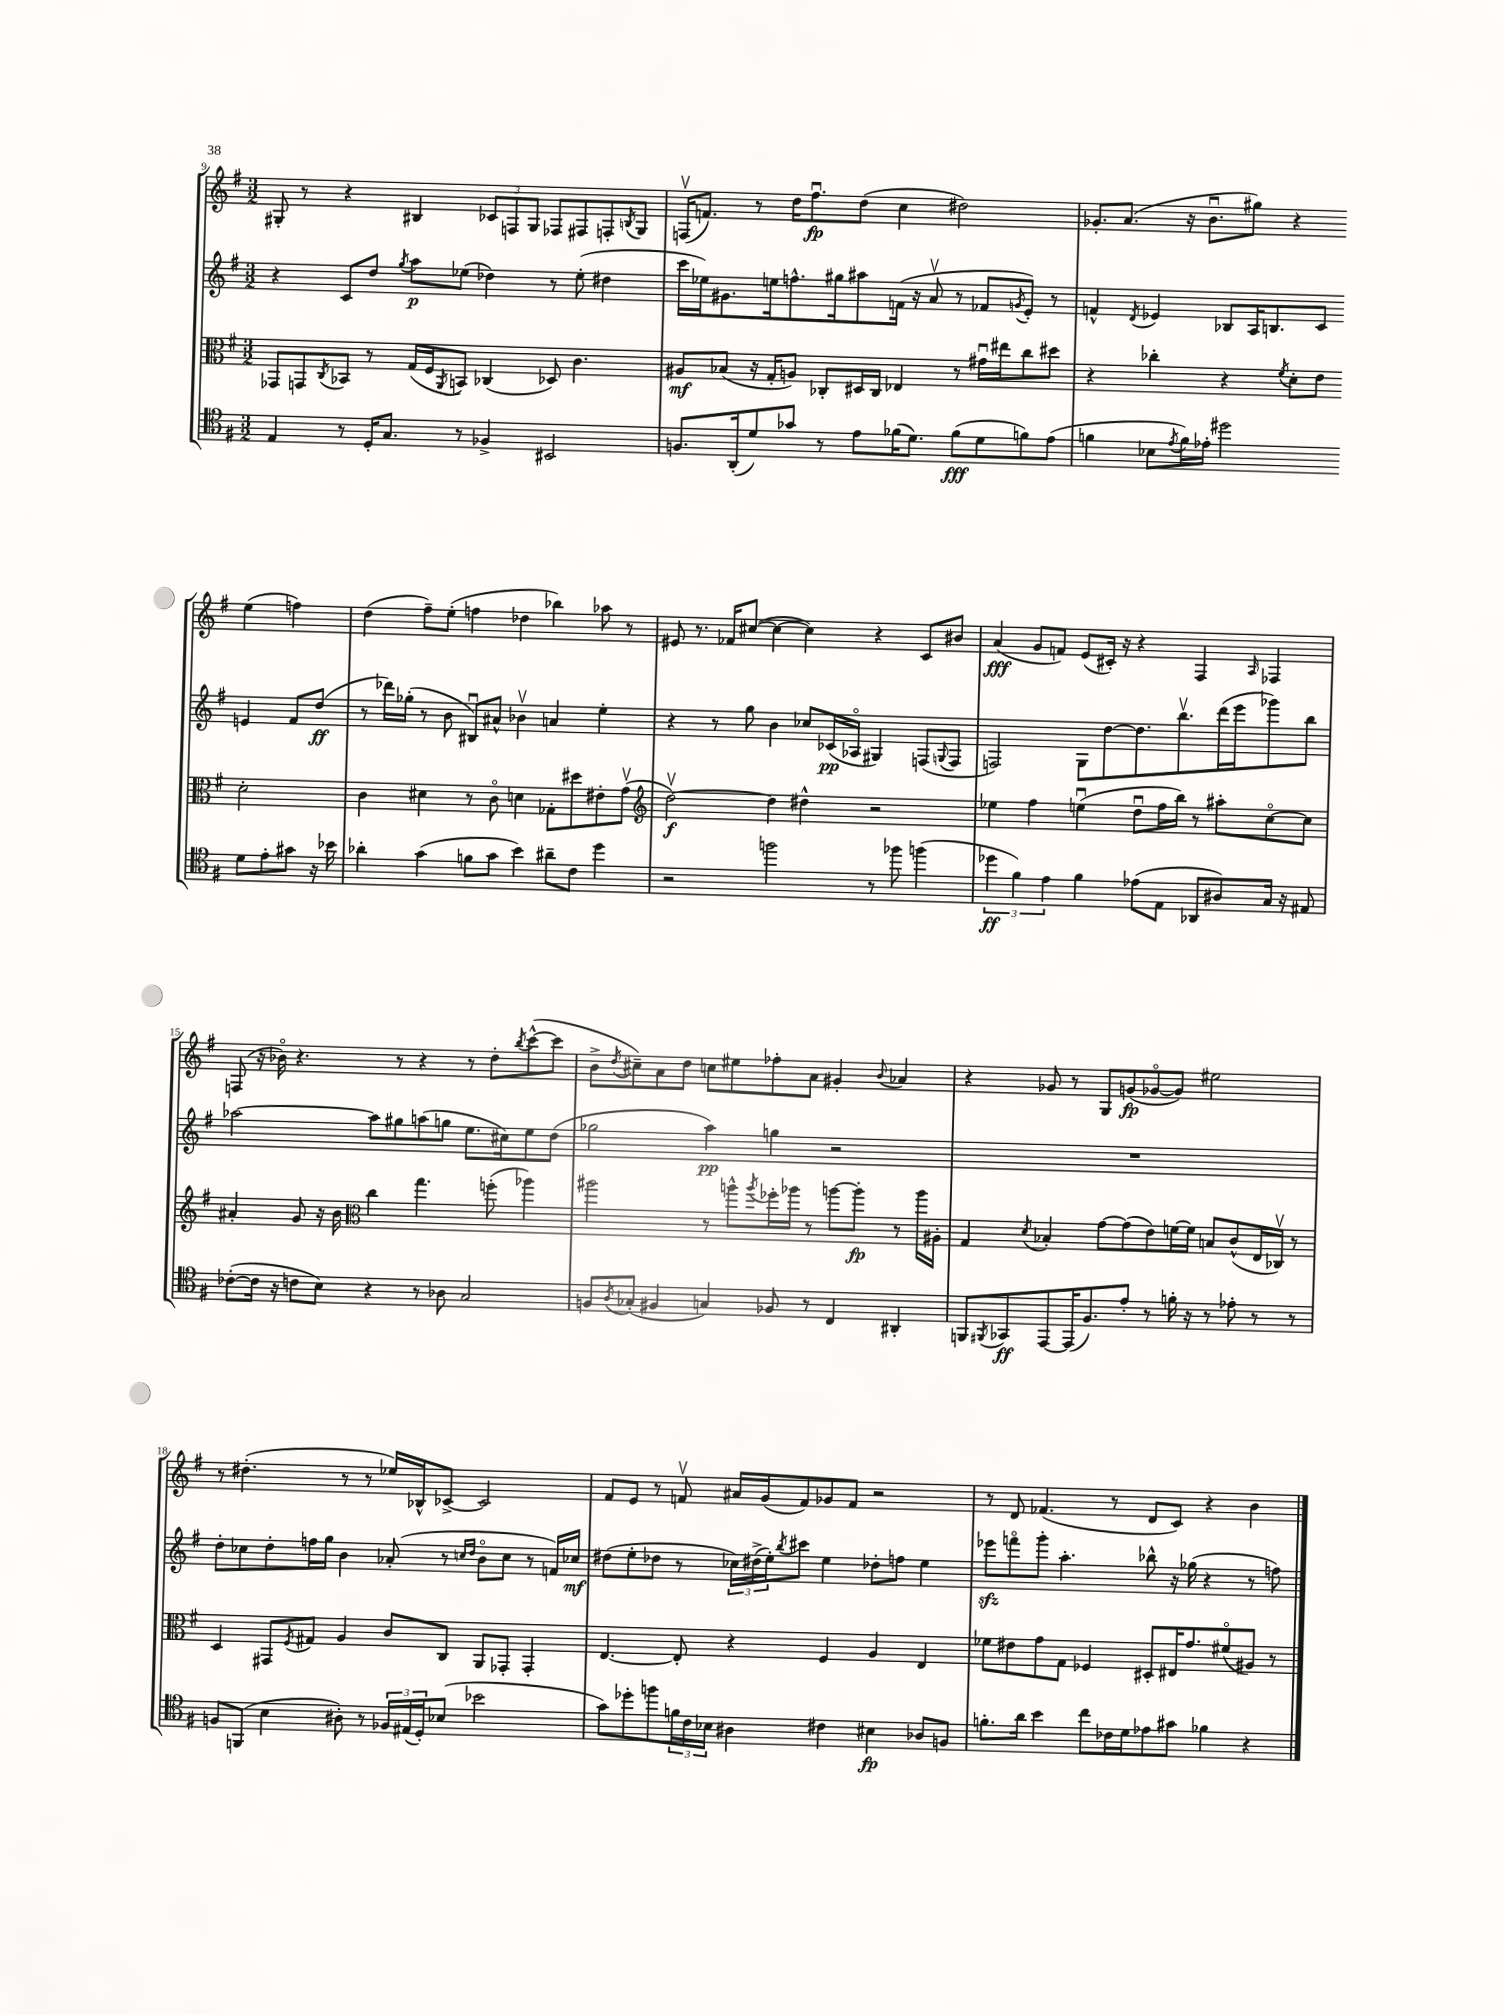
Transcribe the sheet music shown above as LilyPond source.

<<
\new StaffGroup <<
\new Staff = "s0" {
    \clef treble \key g \major \numericTimeSignature \time 3/2
    gis8-. r8 r4 bis4 \tuplet 3/2 { ces'8 f8 gis8 } fes8 fis8 f8-. \acciaccatura { b8 } gis8 |
    f16\upbow( f'8.) r8 d''16 fis''8.\downbow\fp d''8( c''4 dis''2) |
    ges'8.-. a'8.( r16 b'8.\downbow gis''8) r4 e''4( f''4) |
    d''4( fis''8--) e''8-.( f''4 des''4 bes''4) aes''8 r8 |
    eis'8 r8. fes'16 cis''8~( cis''4~ cis''4) r4 c'8 bis'8 |
    a'4\fff( g'8 f'8) e'8( cis'16-.) r16 r4 fis4 \grace { a16 } fes4 |
    f8( r16 bes'16\flageolet) r4. r8 r4 r8 d''8-. \acciaccatura { b''8 } c'''8~-^( c'''8 |
    b'8-> \acciaccatura { d''8 } cis''8--) a'8 d''8 c''8 eis''8 fes''8-. a'8 gis'4-. \appoggiatura { b'8 } aes'4 |
    r4 ges'8 r8 g8 g'8\fp( ges'8~\flageolet ges'8) eis''2 |
    r8 dis''4.-.( r8 r8 ees''16) bes16-^ ces'8~-> ces'2 |
    fis'8 e'8 r8 f'8\upbow ais'16 g'16( f'8) ges'8 f'8 r2 |
    r8 d'8 fes'4.( r8 d'8 c'8) r4 b'4 \bar "|." |
}
\new Staff = "s1" {
    \clef treble \key g \major \numericTimeSignature \time 3/2
    r4 c'8 d''8 \acciaccatura { g''8 } a''8\p ees''8( des''4) r8 ees''8-.( dis''4 |
    c'''16 ees''16) gis'8. e''16 f''8.-^ gis''16 ais''8 f'16( r16 a'8\upbow r8 fes'8 \acciaccatura { g'8 } e'8-.) r8 |
    f'4-^ \acciaccatura { d'8 } ees'4 bes8 a16 b8. c'8 e'4 f'8 d''8\ff( |
    r8 des'''16) ges''16-.( r8 b'8 bis8\downbow) ais'8-^ bes'4\upbow a'4 e''4-. |
    r4 r8 g''8 b'4 ces''8 ces'16\pp( aes16\flageolet gis4) f8( \appoggiatura { g8 } f8 |
    f2) g8 d''8~ d''8. b''8.\upbow d'''16( e'''16 ges'''8) b''8 |
    aes''2~ aes''8 gis''8 a''8( g''8 e''8. cis''16) e''8 d''8( |
    ges''2 a''4\pp) g''4 r2 |
    R1. |
    d''8-. ces''8 d''8-. f''16 g''16 b'4 aes'8-.( r8 \grace { c''16 d''16 } b'8\flageolet c''8 r8 f'16) ces''16\mf |
    dis''8( e''8-. des''8 r8 \tuplet 3/2 { ces''16) dis''16->( e''16-.) } \acciaccatura { b''8 } cis'''8 e''4 des''8-. f''8 e''4 |
    ees'''8\sfz f'''8\flageolet g'''8-. a''4.-. bes''8-^ r16 ges''16( r4 r8 f''8) \bar "|." |
}
\new Staff = "s2" {
    \clef alto \key g \major \numericTimeSignature \time 3/2
    ges,8 g,8 \acciaccatura { c8 } bes,8 r8 g16( fis16 \acciaccatura { a,8 } b,8) ces4( des8) c'4. |
    ais8\mf bes8( r16 g16-. a8) ces8-. dis16 ces16 ees4 r8 gis'16\downbow eis''16 c''8 dis''8 |
    r4 ces''4-. r4 \acciaccatura { fis'8 } d'8-. e'8 d'2-. |
    c'4 dis'4 r8 c'8\flageolet d'4 ges8-. dis''8 eis'8-. g'8\upbow( |
    \clef treble d''2~\upbow\f) d''4 dis''4-^ r2 |
    ees''4 fis''4 e''4\downbow( d''8\downbow fis''16 b''16) r8 ais''8-. c''8~\flageolet c''8 |
    ais'4-. g'8 r16 b'16 \clef alto c''4 g''4. f''8-.( aes''4) |
    ais''2 r8 a''8-^ \acciaccatura { a''8 } fes''16-. aes''16 r8 a''8~ a''8-.\fp r8 a''16 ais16-. |
    g4 \acciaccatura { d'8 } bes4-. g'8~ g'8( e'8) f'16~ f'16 b8 c'8-^( e16 ces16\upbow) r8 |
    d4 gis,8 \acciaccatura { fis8 } gis8 a4 c'8 c8 a,8 ges,8-. ges,4-. |
    e4.~ e8-. r4 fis4 a4 e4 |
    fes'8 eis'8 g'8 g8 fes4 dis8-. eis16 g'8. fis'8\flageolet( ais8) r8 \bar "|." |
}
\new Staff = "s3" {
    \clef tenor \key g \major \numericTimeSignature \time 3/2
    e4 r8 d16-. g8. r8 fes4-> bis,2 |
    f8. a,16-.( d'8) ges'8 r8 e'8 fes'16( d'8.) fes'8\fff( d'8 f'8) e'8( |
    f'4 bes8 \acciaccatura { e'8 } f'16) ees'16-. dis''2 d'8 ees'8-. gis'8 r16 bes'16 |
    aes'4-. g'4( f'8 g'8 b'4) ais'8-- c'8 d''4 |
    r2 f''2 r8 fes''8 f''4( |
    \tuplet 3/2 { des''4\ff fis'4) e'4 } fis'4 ees'8( e8 aes,8 ais8) g16 r16 eis8 |
    ces'8~-.( ces'16 r16 c'8 b8) r4 r8 aes8 g2 |
    f8 \acciaccatura { a8 } ges8-.( fis4 g4) fes8 r8 c4 ais,4-. |
    f,8 \acciaccatura { fis,8 } ges,8\ff e,8~ e,16( fis8.) e'8-. r8 f'16-. r16 r8 ees'8-. r8 r8 |
    f8 f,8( b4 ais8-.) r8 \tuplet 3/2 { fes16 eis16( d16-.) } bes8( bes'2 |
    g'8) des''8-. f''8 \tuplet 3/2 { f'16 c'16 bes16 } ais4 cis'4 bis4\fp aes8 f8 |
    f'8.-. a'16 b'4 c''8 ces'16 d'16 ees'8 gis'8 fes'4 r4 \bar "|." |
}
>>
>>
\layout { \context { \Score currentBarNumber = #9 } }
